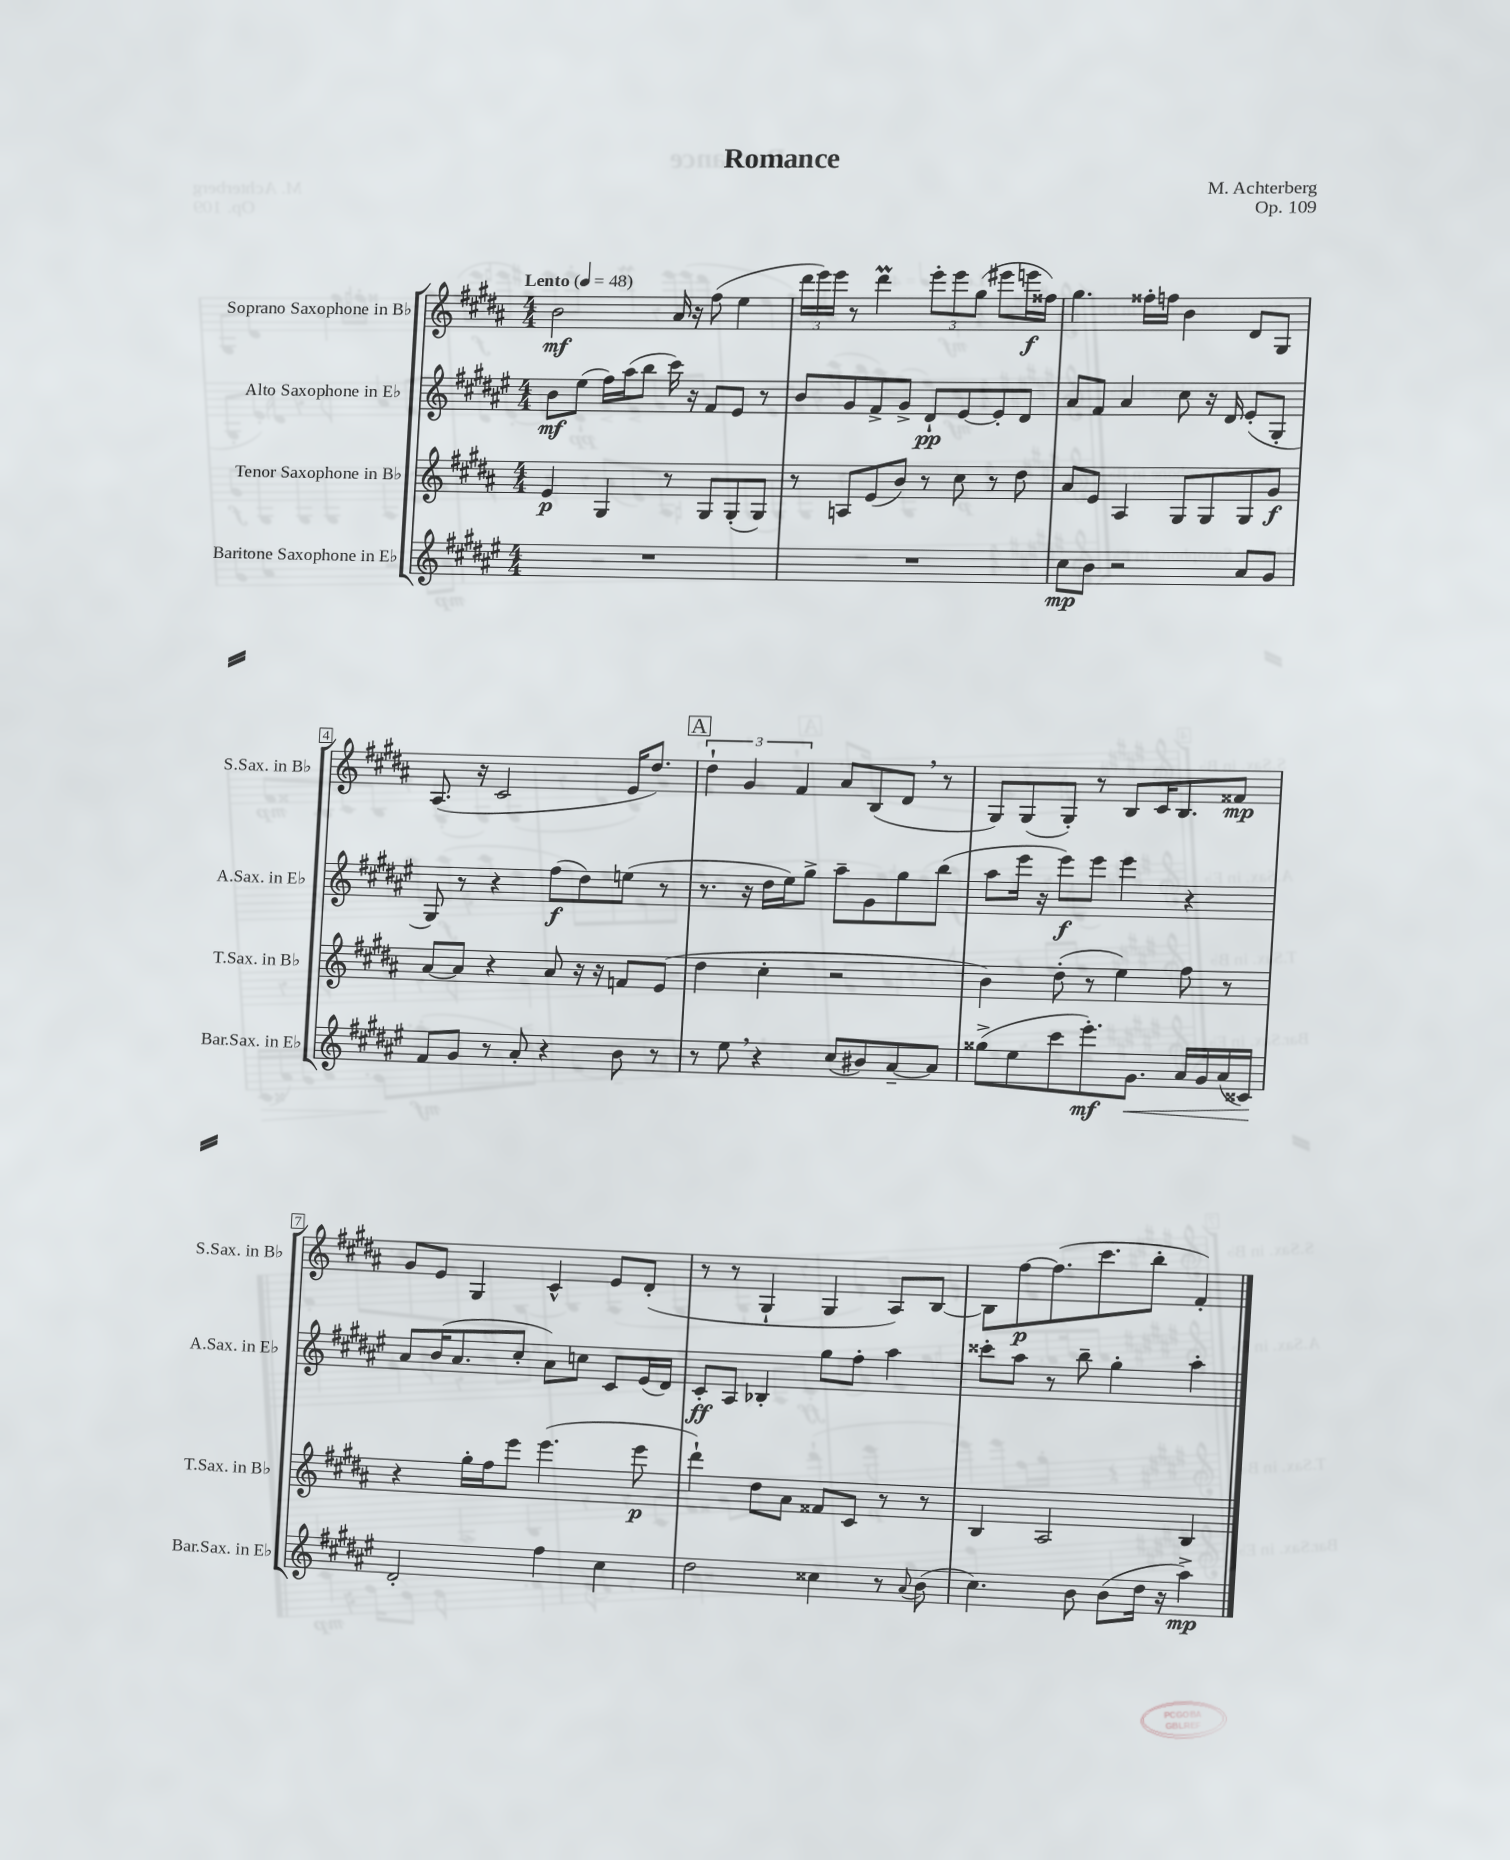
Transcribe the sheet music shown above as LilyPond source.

\header { title = "Romance" composer = "M. Achterberg" opus = "Op. 109" }
<<
\new StaffGroup <<
\new Staff = "s0" \with { instrumentName = "Soprano Saxophone in Bb" shortInstrumentName = "S.Sax. in Bb" } {
    \clef treble \key b \major \numericTimeSignature \time 4/4 \tempo "Lento" 4 = 48
    b'2\mf ais'16 r16 fis''8( e''4 |
    \tuplet 3/2 { dis'''16 e'''16) e'''16 } r8 dis'''4\prall \tuplet 3/2 { e'''8-. e'''8 gis''8( } eis'''8 e'''16\f fisis''16) |
    gis''4. fisis''16-. f''16 b'4 dis'8 gis8 |
    ais8.( r16 cis'2 e'16 dis''8.) |
    \mark \markup { \box "A" } \tuplet 3/2 { dis''4-! gis'4 fis'4 } ais'8 b8( dis'8 \breathe r8 |
    gis8) gis8( gis8-.) r8 b8 cis'16 b8. fisis'8\mp |
    gis'8 e'8 gis4 cis'4-^ e'8 dis'8-.( |
    r8 r8 gis4-! gis4 ais8) b8~ |
    b8 fis''8~\p fis''8.( cis'''8. b''8-. fis'4-.) \bar "|." |
}
\new Staff = "s1" \with { instrumentName = "Alto Saxophone in Eb" shortInstrumentName = "A.Sax. in Eb" } {
    \clef treble \key fis \major \numericTimeSignature \time 4/4
    b'8\mf eis''8( fis''16) ais''16( b''8 cis'''16) r16 fis'8 eis'8 r8 |
    b'8 gis'8 fis'8-> gis'8-> dis'8-!\pp eis'8~ eis'8-. dis'8 |
    ais'8 fis'8 ais'4 cis''8 r16 dis'16 eis'8-.( gis8-. |
    gis8) r8 r4 fis''8\f( dis''8) e''8( r8 |
    \mark \markup { \box "A" } r8. r16 dis''16 eis''16) gis''8-> ais''8-- gis'8 gis''8 b''8( |
    ais''8 eis'''16 r16 eis'''8\f) eis'''8 eis'''4 r4 |
    ais'8 b'16( ais'8. cis''8-. ais'8) c''8 cis'8 eis'16( dis'16) |
    cis'8-.\ff ais8 bes4-. gis''8 fis''8-. ais''4 |
    cisis'''8-. ais''8 r8 b''8-- gis''4-. ais''4-. \bar "|." |
}
\new Staff = "s2" \with { instrumentName = "Tenor Saxophone in Bb" shortInstrumentName = "T.Sax. in Bb" } {
    \clef treble \key b \major \numericTimeSignature \time 4/4
    e'4\p gis4 r8 gis8 gis8-.( gis8) |
    r8 a8 e'8( b'8) r8 cis''8 r8 dis''8 |
    ais'8 e'8 ais4 gis8 gis8 gis8 gis'8\f |
    ais'8~ ais'8 r4 ais'8 r16 r16 f'8 e'8( |
    \mark \markup { \box "A" } dis''4 cis''4-. r2 |
    b'4) dis''8-.( r8 e''4) fis''8 r8 |
    r4 gis''16-. fis''16 e'''8 e'''4.( e'''8\p |
    dis'''4-!) dis''8 ais'8 fisis'8 cis'8 r8 r8 |
    b4 ais2 b4 \bar "|." |
}
\new Staff = "s3" \with { instrumentName = "Baritone Saxophone in Eb" shortInstrumentName = "Bar.Sax. in Eb" } {
    \clef treble \key fis \major \numericTimeSignature \time 4/4
    R1 |
    R1 |
    cis''8\mp b'8 r2 ais'8 gis'8 |
    fis'8 gis'8 r8 ais'8-. r4 b'8 r8 |
    \mark \markup { \box "A" } r8 eis''8 \breathe r4 cis''8( bis'8) ais'8~-- ais'8 |
    gisis''8->( eis''8 cis'''8 eis'''8.-.\mf) gis'8.\< ais'16 gis'16 ais'16( cisis'16\!) |
    dis'2-. fis''4 cis''4 |
    dis''2 cisis''4 r8 \appoggiatura { ais'8 } b'8( |
    cis''4.) b'8 b'8( dis''16 r16 ais''4->\mp) \bar "|." |
}
>>
>>
\layout { \context { \Score \override BarNumber.stencil = #(make-stencil-boxer 0.1 0.3 ly:text-interface::print) } }
